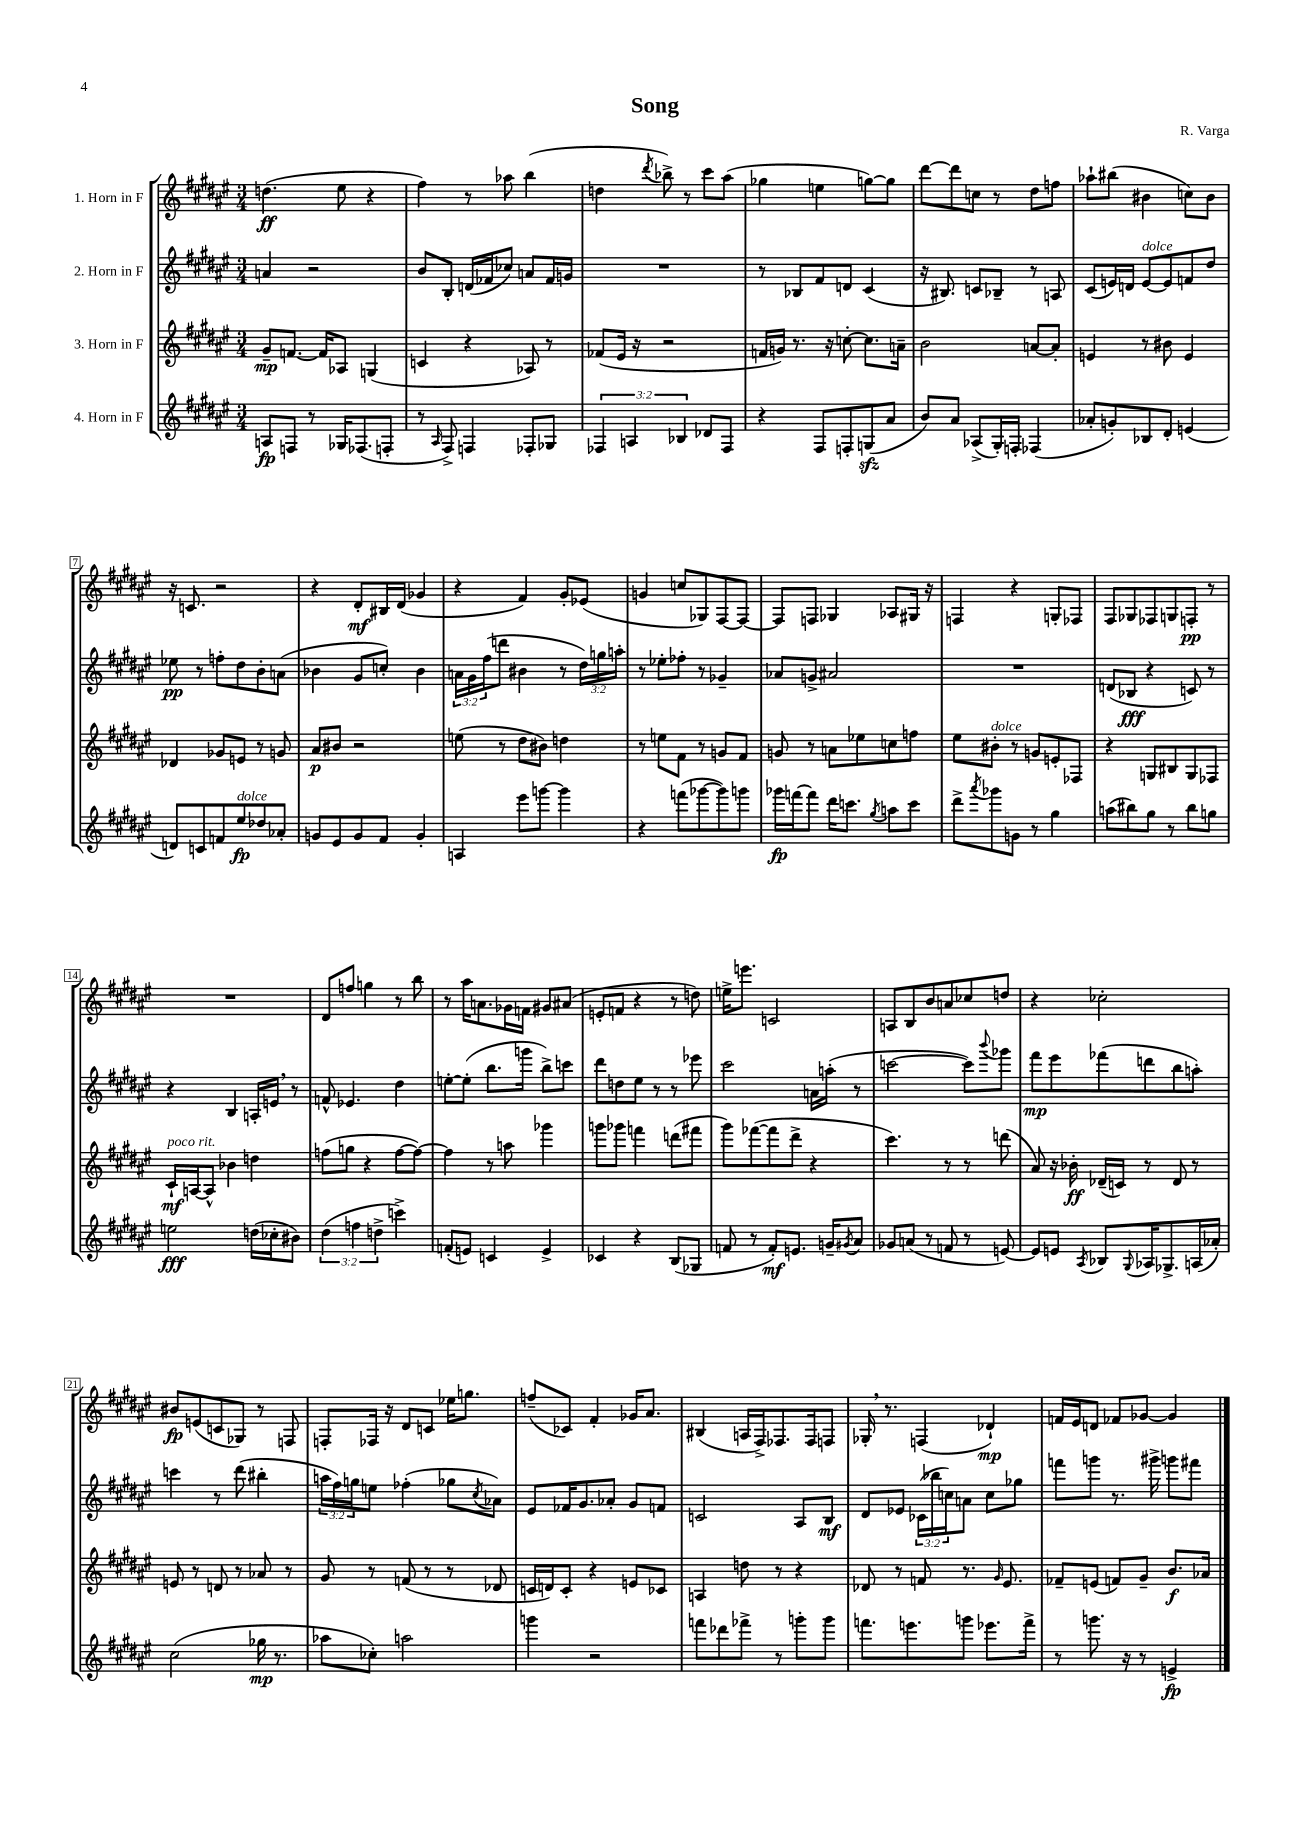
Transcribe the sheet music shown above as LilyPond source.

\header { title = "Song" composer = "R. Varga" }
<<
\new StaffGroup <<
\new Staff = "s0" \with { instrumentName = "1. Horn in F" } {
    \clef treble \key fis \major \numericTimeSignature \time 3/4
    d''4.\ff( eis''8 r4 |
    fis''4) r8 aes''8 b''4( |
    d''4 \acciaccatura { dis'''8 } bes''8->) r8 cis'''8 ais''8( |
    ges''4 e''4 g''8~) g''8 |
    dis'''8~ dis'''8 c''8 r8 dis''8 f''8 |
    aes''8-! bis''8( bis'4 c''8) bis'8 |
    r16 c'8. r2 |
    r4 dis'8-.\mf bis16 dis'16( ges'4 |
    r4 fis'4) gis'8-. ees'8( |
    g'4 c''8 ges8) fis8~ fis8~ |
    fis8 f8 ges4 aes8 gis16 r16 |
    f4 r4 g8-. fes8 |
    fis8 ges8 fes8 g8 f8-.\pp r8 |
    R2. |
    dis'8 f''8 g''4 r8 b''8 |
    r8 ais''16 a'8. ges'16 f'16 gis'8 ais'8( |
    e'8-. f'8 r4 r8 d''8) |
    e''16-> e'''8. c'2 |
    a8 b8 b'8 a'8 ces''8 d''8 |
    r4 ces''2-. |
    bis'8\fp e'8( c'8 ges8) r8 f8 |
    f8-. fes16 r16 dis'8 c'8 ees''16 g''8. |
    f''8--( ces'8) fis'4-. ges'16 ais'8. |
    bis4( a16 fis16->) fes8. fes16 f8 |
    ges16-. \breathe r8. f4( des'4-!\mp) |
    f'16 eis'16 d'8 fes'8 ges'8~ ges'4 \bar "|." |
}
\new Staff = "s1" \with { instrumentName = "2. Horn in F" } {
    \clef treble \key fis \major \numericTimeSignature \time 3/4 \override Staff.TupletNumber.text = #tuplet-number::calc-fraction-text
    a'4 r2 |
    b'8 b8-. d'16( fes'16 ces''8) a'8 fes'16 g'16 |
    R2. |
    r8 bes8 fis'8 d'8 cis'4( |
    r16 bis8.) c'8 bes8-- r8 a8 |
    cis'8( e'16) d'16 e'8~^\markup { \italic "dolce" } e'8 f'8 dis''8 |
    ees''8\pp r8 f''8-. dis''8 b'8-. a'8( |
    bes'4 gis'8 c''8-.) bes'4 |
    \tuplet 3/2 { a'16 gis'16 fis''16( } d'''8 bis'4 r8 \tuplet 3/2 { dis''16) g''16 a''16-. } |
    r8 ees''8-. fes''8-. r8 ges'4-- |
    aes'8 g'8-> ais'2 |
    R2. |
    d'8( bes8\fff r4 c'8) r8 |
    r4 b4 a16-. e'16 \breathe r8 |
    f'8-^ ees'4. dis''4 |
    e''8~-. e''8-.( b''8. g'''16 b''8->) c'''8 |
    dis'''8 d''8 eis''8 r8 r8 ees'''8 |
    cis'''2 a'16 a''16-.( r8 |
    c'''2~ c'''8) \appoggiatura { b'''8 } ges'''8 |
    fis'''8\mp eis'''8 fes'''8( d'''8 b''8 a''8-.) |
    c'''4 r8 dis'''8( bis''4-. |
    \tuplet 3/2 { a''16 fis''16) g''16 } e''8 fes''4-.( ges''8 \acciaccatura { cis''8 } aes'8) |
    eis'8 fes'16 gis'8. aes'8-. gis'8 f'8 |
    c'2 ais8 b8\mf |
    dis'8 ees'8 \tuplet 3/2 { ces'16( bes''16 c''16) } a'8 c''8 ges''8 |
    f'''8 g'''8 r8. gis'''16-> g'''8 fis'''8 \bar "|." |
}
\new Staff = "s2" \with { instrumentName = "3. Horn in F" } {
    \clef treble \key fis \major \numericTimeSignature \time 3/4
    gis'8--\mp f'8.~ f'16 aes8 g4( |
    c'4 r4 aes8) r8 |
    fes'8( eis'16 r16 r2 |
    f'16 g'16) r8. r16 c''8~-. c''8. a'16-- |
    b'2 a'8~ a'8-. |
    e'4 r8 bis'8 e'4 |
    des'4 ges'8 e'8 r8 g'8 |
    ais'8\p bis'8 r2 |
    e''8( r8 dis''8 bis'8) d''4 |
    r8 e''8 fis'8 r8 g'8 fis'8 |
    g'8 r8 a'8 ees''8 c''8 f''8 |
    eis''8 bis'8-.^\markup { \italic "dolce" } r8 g'8 e'8-. fes8 |
    r4 g8 bis8 g8 fes8 |
    cis'16-!\mf^\markup { \italic "poco rit." } a16~ a8-^ bes'4 d''4 |
    f''8( g''8 r4 f''8~ f''8~) |
    f''4 r8 a''8 ges'''4 |
    g'''8 ges'''8 f'''4 d'''8( fis'''8 |
    gis'''8) fes'''8~( fes'''8 dis'''8-> r4 |
    cis'''4.) r8 r8 d'''8( |
    ais'8) r16 bes'16-.\ff des'16--( c'16) r8 des'8 r8 |
    e'8 r8 d'8 r8 aes'8 r8 |
    gis'8 r8 f'8( r8 r8 des'8 |
    c'16 d'16) c'8-. r4 e'8 ces'8 |
    a4 d''8 r8 r4 |
    des'8 r8 f'8 r8. \grace { gis'16 } eis'8. |
    fes'8-- e'8( f'8) gis'8-- b'8.\f aes'16 \bar "|." |
}
\new Staff = "s3" \with { instrumentName = "4. Horn in F" } {
    \clef treble \key fis \major \numericTimeSignature \time 3/4 \override Staff.TupletNumber.text = #tuplet-number::calc-fraction-text
    a8\fp f8 r8 ges16 fes8.( f8-. |
    r8 \grace { ais16 } fis8->) f4 fes8-. ges8 |
    \tuplet 3/2 { fes4 a4 bes4 } des'8 fes8 |
    r4 fis8 f8-. g8\sfz( ais'8 |
    b'8) ais'8 aes8->( gis16-.) f16-. fes4( |
    aes'8-. g'8-.) bes8 dis'8-. e'4( |
    d'8) c'8 f'8 eis''8\fp^\markup { \italic "dolce" } des''8 aes'8-. |
    g'8 eis'8 g'8 fis'8 g'4-. |
    a4 eis'''8 g'''8~ g'''4 |
    r4 f'''8( ges'''8~ ges'''8) g'''8 |
    ges'''16\fp f'''16~ f'''8 dis'''16 c'''8. \acciaccatura { gis''8 } a''8 c'''8 |
    dis'''8-> \acciaccatura { ais'''8 } ges'''8 g'8 r8 gis''4 |
    a''8( bis''8) gis''8 r8 bis''8 g''8 |
    e''2\fff d''16( ces''16-. bis'8) |
    \tuplet 3/2 { dis''4( f''4 d''4-> } c'''4->) |
    f'8-.( e'8) c'4 e'4-> |
    ces'4 r4 b8( ges8 |
    f'8 r8 f'8-.\mf) e'8. g'16-- \acciaccatura { gis'8 } ais'8 |
    ges'8 a'8( r8 f'8 r8 e'8~) |
    e'8 e'8 \acciaccatura { ais8 } bes8 \appoggiatura { gis8 } aes16 ges8.-> a16( aes'16-.) |
    cis''2( ges''16\mp r8. |
    aes''8 ces''8-.) a''2 |
    g'''4 r2 |
    f'''8 des'''8 fes'''8-> r8 g'''8-. g'''8 |
    f'''8. e'''8. g'''8 ees'''8. f'''16-> |
    r8 g'''8. r16 r8 e'4->\fp \bar "|." |
}
>>
>>
\layout { \context { \Score \override BarNumber.stencil = #(make-stencil-boxer 0.1 0.3 ly:text-interface::print) } }
